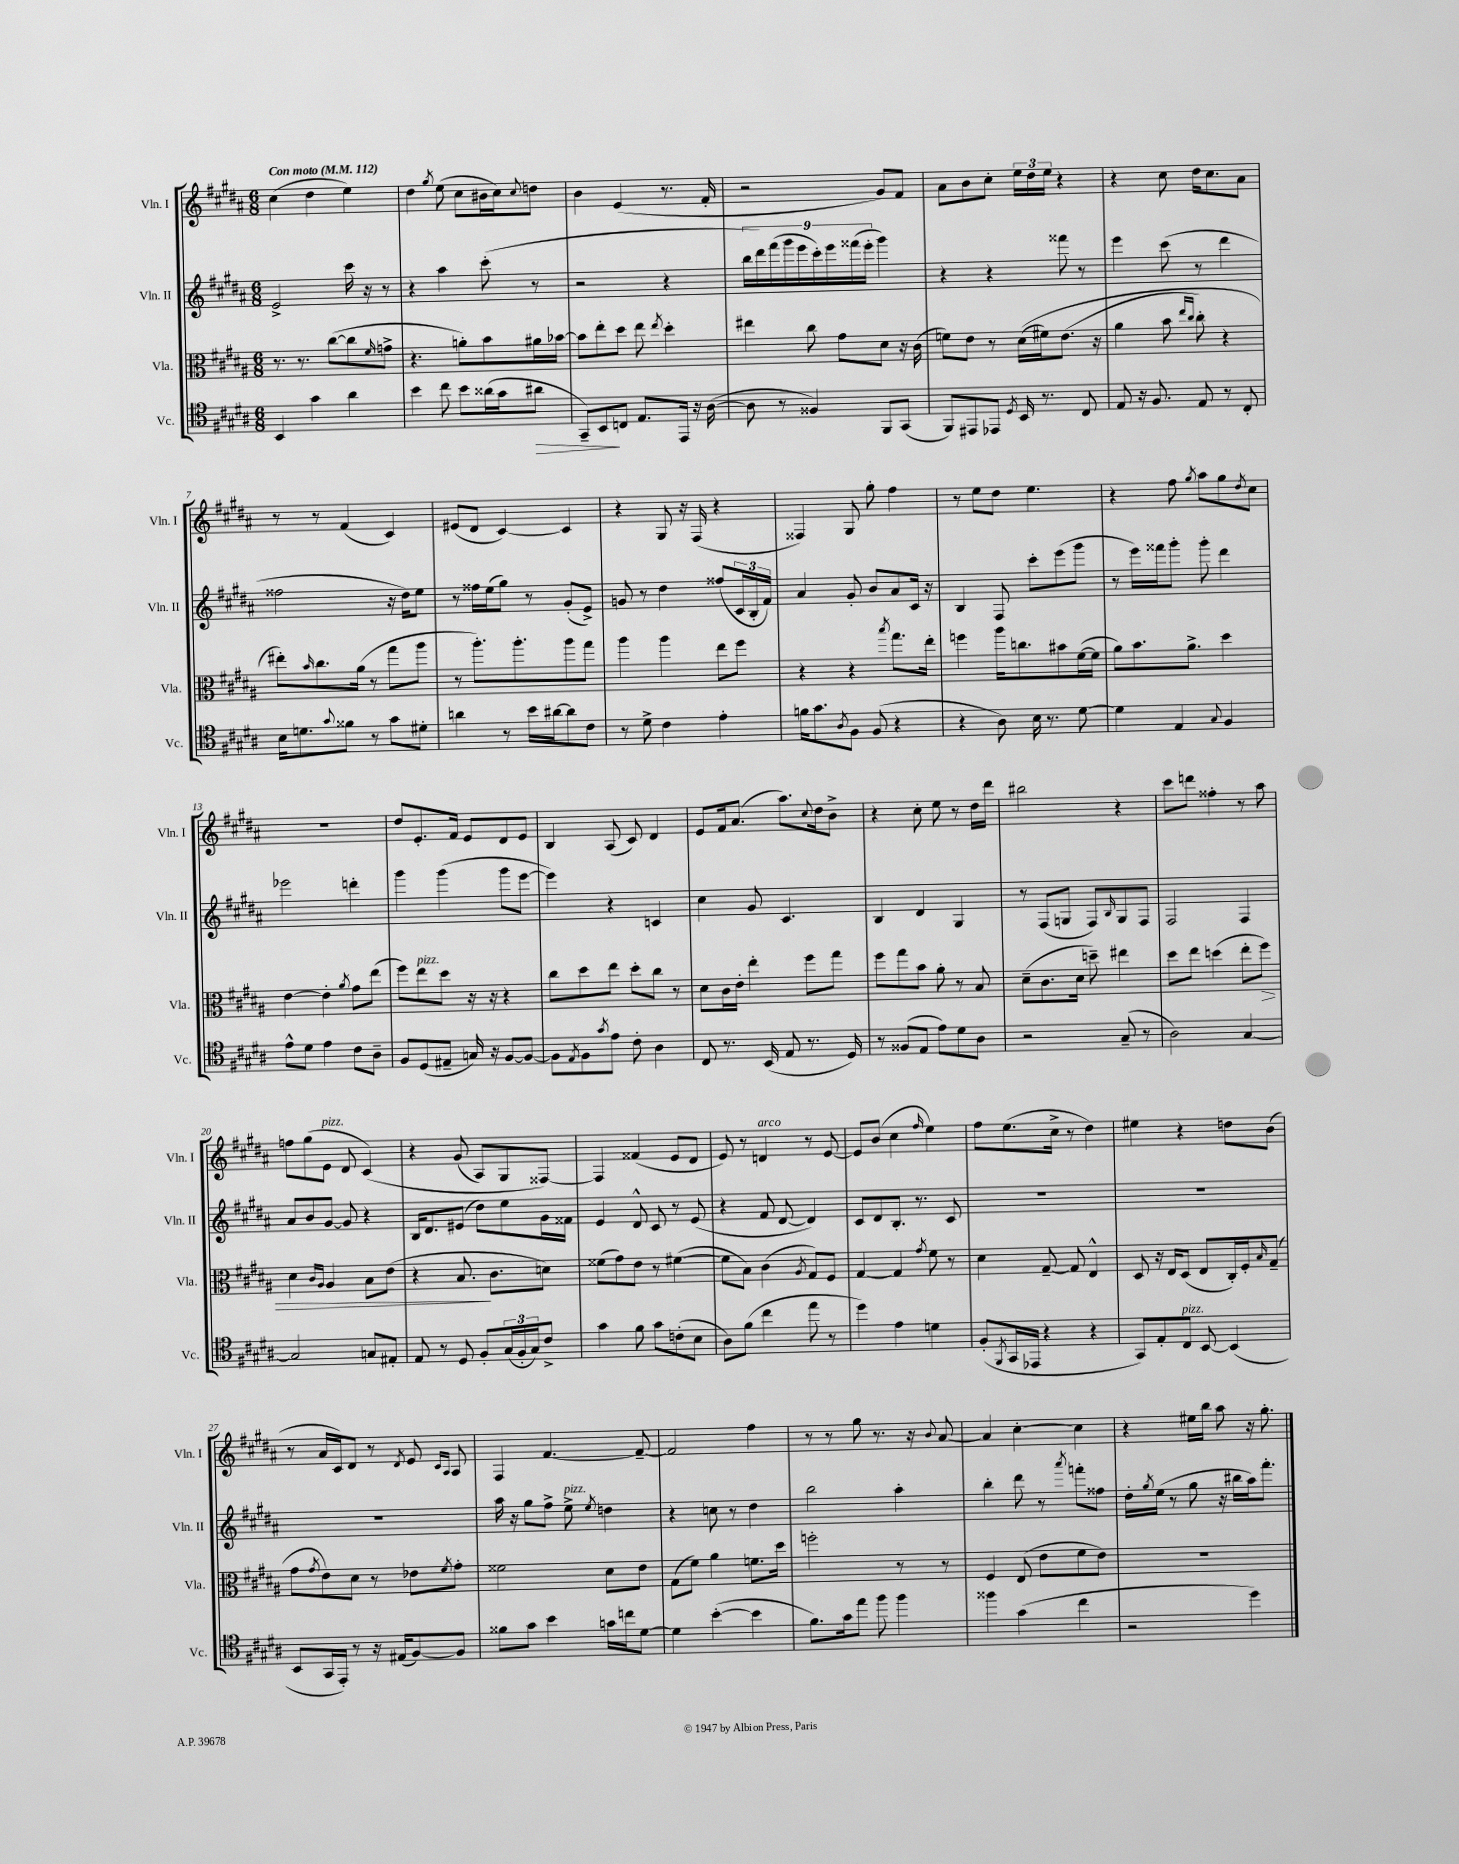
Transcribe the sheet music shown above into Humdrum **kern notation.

**kern	**dynam	**kern	**dynam	**kern	**kern
*part4	*part4	*part3	*part3	*part2	*part1
*staff4	*staff4	*staff3	*staff3	*staff2	*staff1
*I"Vc.	*	*I"Vla.	*	*I"Vln. II	*I"Vln. I
*I'Vc.	*	*I'Vla.	*	*I'Vln. II	*I'Vln. I
*clefC4	*	*clefC3	*	*clefG2	*clefG2
*k[f#c#g#d#a#]	*	*k[f#c#g#d#a#]	*	*k[f#c#g#d#a#]	*k[f#c#g#d#a#]
*M6/8	*	*M6/8	*	*M6/8	*M6/8
*MM112	*	*MM112	*	*MM112	*MM112
=1	=1	=1	=1	=1	=1
!	!	!	!	!	!LO:TX:a:B:t=Con moto
4BB/	.	8.r	.	2e^/	(4cc#\
.	.	8.r	.	.	.
4g#\	.	.	.	.	4dd#\
.	.	([8cc#\L	.	.	.
4a#\	.	8cc#\]	.	16ccc#\	4ee\)
.	.	.	.	16r	.
.	.	16qqf#/	.	.	.
.	.	8gn^\J	.	8r	.
=2	=2	=2	=2	=2	=2
4b\	.	4.r	.	4r	4dd#\
.	.	.	.	.	8qgg#/
8cc#\	.	.	.	4aa#\	(8ee\
8b\L	.	8an'\L)	.	.	8cc#\L
(16a##X\L	.	8b\	.	(8ccc#'\	16b#X\L
16g#\J	.	.	.	.	16cc#\J)
.	.	.	.	.	8qqcc#/
!	!LO:HP:b	!	!	!	!
8a#X\J	>	16a#X\L	.	8r	8ddn\J
.	.	[16b-X\JJ	.	.	.
=3	=3	=3	=3	=3	=3
8GG#~/L)	.	8b-\L]	.	2r	4b\
8BB/	.	8ee'\	.	.	.
8Cn/J	]	8dd#\J	.	.	(4e/
8.E/L	.	8ee\	.	.	.
.	.	8qee/	.	.	.
.	.	4dd#'\	.	4r	8.r
16EE/Jk	.	.	.	.	.
16r	.	.	.	.	.
([16A#\	.	.	.	.	16f#'/
=4	=4	=4	=4	=4	=4
8A#\]	.	4ee#X\	.	18bb\LL	2r
.	.	.	.	18ddd#\)	.
.	.	.	.	(18fff#\	.
8r	.	.	.	.	.
.	.	.	.	18ggg#\	.
.	.	.	.	18eee\	.
4F##X/)	.	8cc#\	.	.	.
.	.	.	.	18ccc#'\)	.
.	.	.	.	18eee\	.
.	.	8g#\L	.	.	.
.	.	.	.	(18fff##X\	.
.	.	.	.	18eee'\JJ	.
8FF#/L	.	8d#\J	.	4ggg#\)	8g#/L)
(8GG#/J	.	16r	.	.	8f#/J
.	.	(16c#\	.	.	.
=5	=5	=5	=5	=5	=5
8FF#/L)	.	8fn\L)	.	4r	8a#\L
8EE#X/	.	8e\J	.	.	8b\
8EE-X/J	.	8r	.	4r	8cc#'\J
8qD#/	.	.	.	.	.
16BB/	.	((16d#\LL	.	.	24ee\LL
.	.	.	.	.	24dd#\
8.r	.	16f#X\J)	.	.	.
.	.	.	.	.	24ee\JJ
.	.	(8.e\J	.	8fff##X\	4r
8C#/	.	.	.	8r	.
.	.	16r	.	.	.
=6	=6	=6	=6	=6	=6
8E/	.	4a#\	.	4eee\	4r
16r	.	.	.	.	.
8.F#/	.	.	.	.	.
.	.	8b\	.	(8ccc#\	8cc#\
.	.	16qqee/LL	.	.	.
.	.	16qqcc#/JJ	.	.	.
8E/	.	8cc#'\)	.	8r	16dd#\KL
.	.	.	.	.	8.cc#\
8r	.	4r	.	4ddd#\	.
8C#'/	.	.	.	.	8a#\J
!!LO:LB:g=z
=7	=7	=7	=7	=7	=7
16B\KL	.	8ee#X'\L)	.	2ff##X\	8r
8.dn\	.	.	.	.	.
.	.	16qqb/	.	.	.
.	.	8.cc#\	.	.	8r
8qqg#/	.	.	.	.	.
8f##X\J	.	.	.	.	(4f#/
.	.	(16a#\Jk	.	.	.
8r	.	8r	.	.	.
8g#\L	.	8gg#\L	.	16r	4c#/)
.	.	.	.	16dd#\KL)	.
8d#X'\J	.	8aa#\J	.	8ee\J	.
=8	=8	=8	=8	=8	=8
4an\	.	8r	.	8r	(8e#X/L
.	.	8.aa#'\L)	.	16ff##X\LL	8d#/J
.	.	.	.	(16ee\J	.
8r	.	.	.	8gg#\J)	[4c#/)
.	.	8.aa#'\	.	.	.
16b\LL	.	.	.	8r	.
[16a#X\J	.	.	.	.	.
8a#\]	.	8aa#\	.	(8g#'/L	4c#/]
8c#\J	.	8gg#\J	.	8e^/J)	.
=9	=9	=9	=9	=9	=9
8r	.	4aa#\	.	8gn/	4r
8d#^\	.	.	.	8r	.
4c#\	.	4aa#\	.	4dd#\	8G#/
.	.	.	.	.	16r
.	.	.	.	.	(16F#/
4e'\	.	8ee\L	.	(8ff##X/L	4r
.	.	8ff#\J	.	24c#/L	.
.	.	.	.	24B'/	.
.	.	.	.	24f#/JJ)	.
=10	=10	=10	=10	=10	=10
16fn\KL	.	4r	.	4a#/	4F##X/)
8.g#\	.	.	.	.	.
8qA#/	.	.	.	.	.
8F#\J	.	4r	.	8g#'/	8G#/
(8F#/	.	.	.	8b/L	8gg#'\
.	.	8qbb/	.	.	.
4r	.	8.gg#\L	.	8a#/	4ff#\
.	.	.	.	16c#/Jk	.
.	.	16ee'\Jk	.	16r	.
=11	=11	=11	=11	=11	=11
4r	.	4ffn\	.	4B/	8r
.	.	.	.	.	8ee\L
8A#\)	.	16aa#\KL	.	8F#/	8dd#\J
.	.	8.ccn\	.	.	.
16B\	.	.	.	8ccc#'\L	4.ee\
8.r	.	.	.	.	.
.	.	8b#X\	.	(8eee\	.
[8d#\	.	([16f#\L	.	8ggg#\J	.
.	.	16f#\JJ]	.	.	.
=12	=12	=12	=12	=12	=12
4d#\]	.	8a#\L)	.	8r	4r
.	.	8.b\	.	16eee\LL)	.
.	.	.	.	16fff##X\J	.
4E/	.	.	.	8ggg#'\J	8ff#\
.	.	8.a#^\J	.	.	.
.	.	.	.	.	8qgg#/
.	.	.	.	8ggg#'\	8aa#\L
8qqG#/	.	.	.	.	.
4F#/	.	4dd#\	.	4ddd#\	8gg#\
.	.	.	.	.	8qdd#/
.	.	.	.	.	8cc#\J
!!LO:LB:g=z
=13	=13	=13	=13	=13	=13
8e^^\L	.	[4e\	.	2eee-X\	2.r
8d#\J	.	.	.	.	.
4e\	.	4e'\]	.	.	.
.	.	8qa#/	.	.	.
8c#\L	.	8g#\L	.	4dddn'\	.
8A#~\J	.	(8ee\J	.	.	.
=14	=14	=14	=14	=14	=14
8F#/L	.	8ff#\L)	.	4ggg#\	8dd#/L
!	!	!LO:TX:a:i:t=pizz.	!	!	!
(8D#/	.	8ee\	.	.	8.e'/
8E#X~/J	.	8dd#\J	.	(4ggg#\	.
.	.	.	.	.	16f#/Jk
16Gn/)	.	16r	.	.	8e/L
16r	.	16r	.	.	.
[8F#/L	.	4r	.	8ggg#\L	8d#/
8F#/J_	.	.	.	[8eee\J	8e/J
=15	=15	=15	=15	=15	=15
8F#\L]	.	8cc#\L	.	4eee\])	4B/
8qE/	.	.	.	.	.
8F#\	.	8dd#\	.	.	.
8qg#/	.	.	.	.	.
8e\J	.	8ee\J	.	4r	(8A#/
8c#'\	.	8dd#'\L	.	.	8c#/)
4A#\	.	8cc#\J	.	4cn/	4d#/
.	.	8r	.	.	.
=16	=16	=16	=16	=16	=16
8C#/	.	8d#\L	.	4cc#\	8e/L
8.r	.	16c#\L	.	.	16f#/k
.	.	16e'\JJ	.	.	(8.a#/J
.	.	4ee'\	.	8g#/	.
(16BB/	.	.	.	.	.
8E/	.	.	.	4.c#/	8.aa#\L)
8.r	.	8ff#\L	.	.	.
.	.	.	.	.	8qqcc#/
.	.	.	.	.	16dd#\k
.	.	8gg#\J	.	.	8b^\J
16D#/)	.	.	.	.	.
=17	=17	=17	=17	=17	=17
8r	.	8ff#\L	.	4B/	4r
(8F##X/L	.	8gg#\	.	.	.
8E/J	.	8b\J	.	4d#/	8cc#'\
8e\L)	.	8a#'\	.	.	8ee\
8d#\	.	8r	.	4G#/	8r
8A#\J	.	8B/	.	.	16dd#\LL
.	.	.	.	.	16ddd#\JJ
=18	=18	=18	=18	=18	=18
2r	.	(8d#~\L	.	8r	2bb#X\
.	.	8.c#\	.	(8F#/L	.
.	.	.	.	8Gn/J	.
.	.	16d#\Jk	.	.	.
.	.	8ddn~\)	.	8F#/L)	.
.	.	.	.	16qqB/	.
(8G#~/	.	4ee#X\	.	8G/	4r
8r	.	.	.	8F#/J	.
=19	=19	=19	=19	=19	=19
2A#\)	.	8dd#\L	.	2F#/	8ccc#\L
.	.	8ee\J	.	.	8dddn\J
.	.	(4ddn\	.	.	4ff##X'\
[4G#/	.	8ee'\L	.	4F#/	8r
!	!	!	!LO:HP:b	!	!
.	.	8ff#\J)	>	.	8aa#\
!!LO:LB:g=z
=20	=20	=20	=20	=20	=20
2G#/]	.	4d#\	.	8a#/L	8ffn\L
.	.	.	.	8b/	(8gg#\
.	.	16qqc#/LL	.	.	.
.	.	16qqA#/JJ	.	.	.
!	!	!	!	!	!LO:TX:a:i:t=pizz.
.	.	4A#/	.	[8g#/J	8e\J
.	.	.	.	8g#/]	8d#/
8Gn/L	.	8B\L	.	4r	(4c#/)
8E#X'/J	.	(8e\J	.	.	.
=21	=21	=21	=21	=21	=21
8E/	.	4r	.	16B/KL	4r
.	.	.	.	8.d#/	.
8r	.	.	.	.	.
8D#/	.	8.B/	.	(8e#X/J	(8g#/
8F#'/L	.	.	.	8dd#\L)	8A#/L)
.	.	8.c#\L	]	.	.
(24G#/L	.	.	.	8ee\	8G#/
24F#'/	.	.	.	.	.
24G#/J)	.	.	.	.	.
8c#^/J	.	8dn\J)	.	16g#\L	[8F##X/J)
.	.	.	.	16f##X\JJ	.
=22	=22	=22	=22	=22	=22
4g#\	.	(8f##X\L	.	4e/	4F##/]
.	.	8g#\)	.	.	.
8f#\	.	8e\J	.	8d#^^/	(4f##X/
8g#\L	.	8r	.	8c#/	.
(8cn'\	.	([4f#X\	.	8r	8e/L
8B\J	.	.	.	(8e/	8d#/J
=23	=23	=23	=23	=23	=23
8A#\L)	.	8f#\L]	.	4r	8e/)
(8f#\J	.	8B\J)	.	.	8r
!	!	!	!	!	!LO:TX:a:i:t=arco
4cc#\	.	(4c#\	.	8f#/	4dn/
.	.	.	.	[8d#/	.
.	.	8qA#/	.	.	.
8ee\	.	8G#/L)	.	4d#/])	8r
8r	.	8F#/J	.	.	[8e/
=24	=24	=24	=24	=24	=24
4dd#\)	.	[4G#/	.	8c#/L	8e/L]
.	.	.	.	8d#/	(8b/J
4e\	.	4G#/]	.	8.B'/J	4cc#\
.	.	.	.	8.r	.
.	.	8qg#/	.	.	16qqff#/
4dn\	.	8f#\	.	.	4ee\)
.	.	8r	.	8c#/	.
=25	=25	=25	=25	=25	=25
(8F#'/L	.	4d#\	.	2.r	8ff#\L
8qFF#/	.	.	.	.	.
16GG#/L	.	.	.	.	(8.ee\
16EE-X/JJ	.	.	.	.	.
4r	.	[8G#~/	.	.	.
.	.	.	.	.	16cc#^\Jk
.	.	8G#/]	.	.	8r
4r	.	4E^^/	.	.	4dd#\)
=26	=26	=26	=26	=26	=26
8GG#/L)	.	8D#/	.	2.r	4ee#X\
8E'/	.	16r	.	.	.
.	.	16E/KL	.	.	.
!LO:TX:a:i:t=pizz.	!	!	!	!	!
8C#/J	.	(8D#/J	.	.	4r
[8BB/	.	8E/L	.	.	.
(4BB/]	.	16C#'/L)	.	.	8ddn\L
.	.	16F#'/J	.	.	.
.	.	16qqB/	.	.	.
.	.	(8G#~/J	.	.	(8b\J
!!LO:LB:g=z
=27	=27	=27	=27	=27	=27
8BB/L	.	8g#\L	.	2.r	8r
.	.	8qg#/	.	.	.
16GG#/L	.	8e\)	.	.	16a#/LL
16EE'/JJ)	.	.	.	.	16c#/J)
8r	.	8d#\J	.	.	8d#/J
16r	.	8r	.	.	8r
(16E#X/KL	.	.	.	.	.
.	.	.	.	.	8qd#/
[8F#/)	.	8e-X\L	.	.	8e/
.	.	.	.	.	16qqc#/LL
.	.	8qf#/	.	.	16qqA#/JJ
8F#/J]	.	8g#'\J	.	.	8A#/
=28	=28	=28	=28	=28	=28
8f##X\L	.	2f##X\	.	16aa#\	4F#/
.	.	.	.	16r	.
8g#\J	.	.	.	8gg#\L	.
4b\	.	.	.	8ff#^\J	[4.f#/
!	!	!	!	!LO:TX:a:i:t=pizz.	!
.	.	.	.	8ee^\	.
.	.	.	.	8qee/	.
16gn\LL	.	8d#\L	.	4ddn\	.
16ccn\J	.	.	.	.	.
[8d#\J	.	8e\J	.	.	8f#~/_
=29	=29	=29	=29	=29	=29
4d#\]	.	(8G#\L	.	4r	2f#/]
.	.	8f#\J)	.	.	.
([4b'\	.	4a#\	.	8ccn\	.
.	.	.	.	8r	.
4b\]	.	8.fn\L	.	4dd#\	4ff#\
.	.	16dd#\Jk	.	.	.
=30	=30	=30	=30	=30	=30
8.f#\L)	.	2ffn'\	.	2bb\	8r
.	.	.	.	.	8r
16g#\k	.	.	.	.	.
8ee\J	.	.	.	.	8gg#\
8ff#\	.	.	.	.	8.r
4ff#\	.	8r	.	4aa#'\	.
.	.	.	.	.	16r
.	.	.	.	.	8qqb/
.	.	8r	.	.	[8a#/
=31	=31	=31	=31	=31	=31
4ff##X\	.	4F#/	.	4bb'\	4a#/]
(4g#\	.	(8E/	.	8ddd#\	[4cc#'\
.	.	8e\L	.	8r	.
.	.	.	.	8qaaa#/	.
4cc#\	.	8f#\	.	8fffn'\L	4cc#\]
.	.	8e\J)	.	8ff##X\J	.
=32	=32	=32	=32	=32	=32
2r	.	2.r	.	16dd#'\LL	4r
.	.	.	.	8qgg#/	.
.	.	.	.	(16ee\JJ	.
.	.	.	.	8r	.
.	.	.	.	8gg#\	16ee#X\LL
.	.	.	.	.	16bb\JJ
.	.	.	.	16r	8aa#\
.	.	.	.	16bb#X\LL	.
4dd#\)	.	.	.	16aa#\J)	16r
.	.	.	.	8.fff#'\J	8.gg#'\
==	==	==	==	==	==
*-	*-	*-	*-	*-	*-
